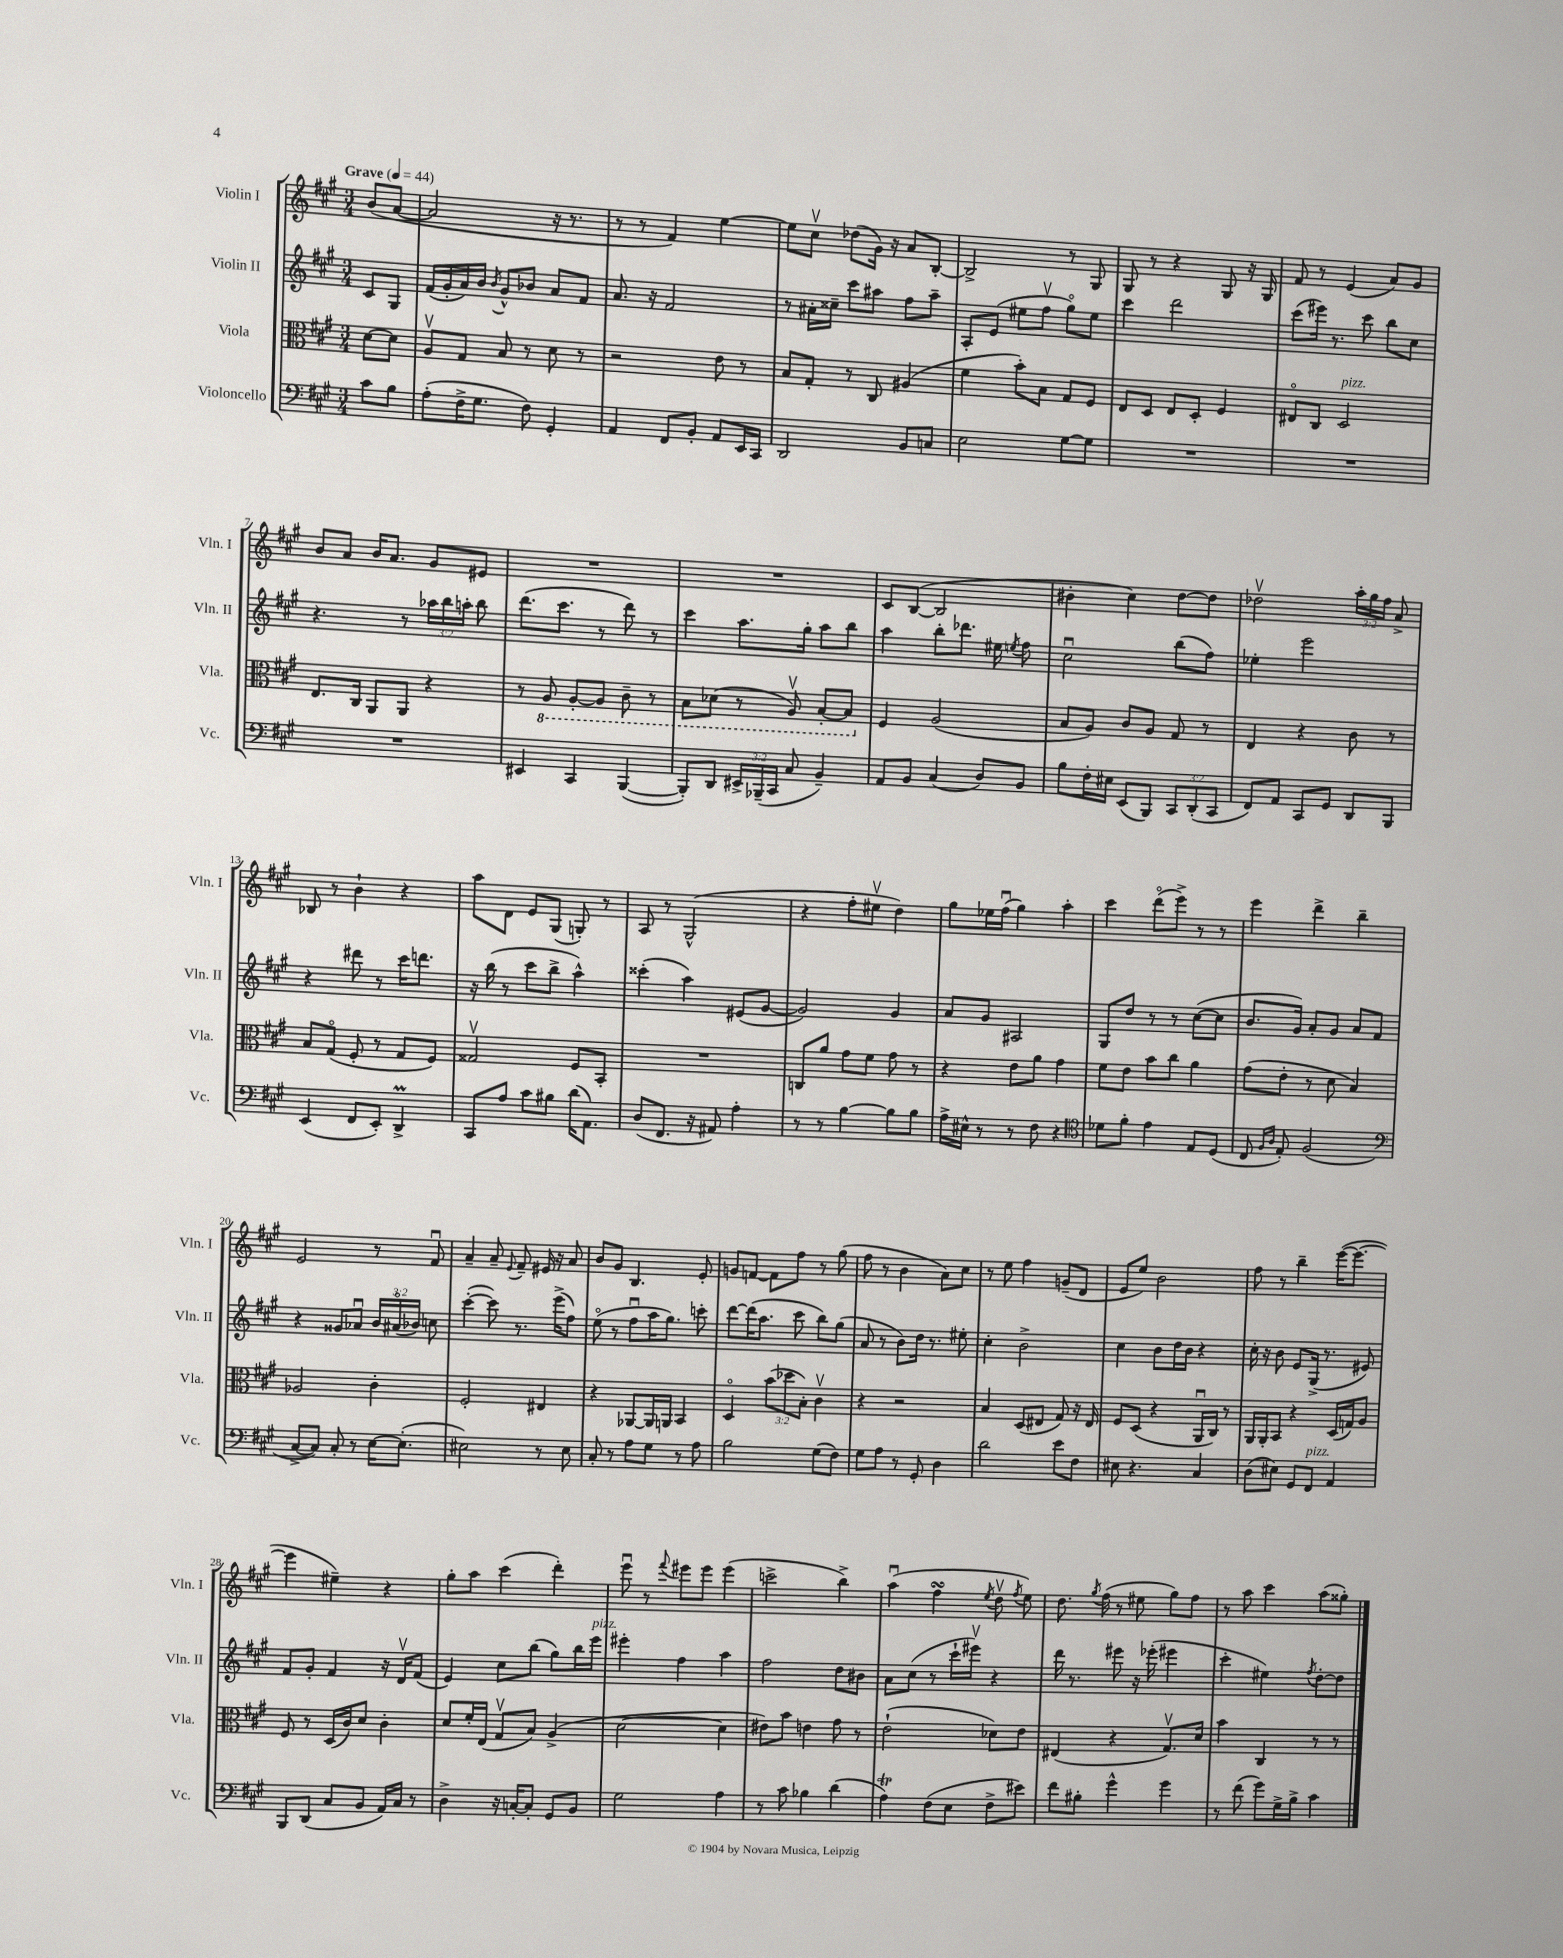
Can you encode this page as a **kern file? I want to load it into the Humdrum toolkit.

**kern	**kern	**kern	**kern
*staff4	*staff3	*staff2	*staff1
*clefF4	*clefC3	*clefG2	*clefG2
*k[f#c#g#]	*k[f#c#g#]	*k[f#c#g#]	*k[f#c#g#]
*M3/4	*M3/4	*M3/4	*M3/4
*MM44	*MM44	*MM44	*MM44
8c#	[8d	8c#	(8b
8B	8d]	8G#	[8a
=	=	=	=
(8A'	8Av	(16f#	2a]
.	.	16g#'	.
16F#^	8G#	16a)	.
8.G#	.	16b	.
.	.	8qb	.
.	8B	8g#^^	.
8F#)	8r	8b-	.
4GG#'	8d	8a	16r
.	.	.	8.r
.	8r	8f#	.
=	=	=	=
4AA	2r	8.a	8r
.	.	.	8r
.	.	16r	.
8FF#	.	2f#	4f#)
8BB'	.	.	.
8AA	8e	.	[4ee
16EE	8r	.	.
16CC#	.	.	.
=	=	=	=
2DD	8B	8r	8ee]
.	8G#'	16a#'	8cc#v
.	.	16cc##~	.
.	8r	8ccc#	(8dd-
.	8C#	8aa#	16g#)
.	.	.	16r
8BB	(4A#	8ff#	8a
8C	.	8aa#~	[8B'
=	=	=	=
2E	4f#	8A'	2B^]
.	.	(8e	.
.	8b')	8ee#	.
.	8B	8ff#v	.
[8G#	8G#	8gg#o)	8r
8G#]	8F#	8ee#	8G#
=	=	=	=
2.r	8E	4ccc#	8G#
.	8D	.	8r
.	8E	2ddd	4r
.	8D'	.	.
.	4F#	.	8G#
.	.	.	16r
.	.	.	16G#
=	=	=	=
2.r	8E#o	(8ccc#	8f#
.	8C#	16eee#)	8r
.	.	8.r	.
.	2D	.	(4e
.	.	8ccc#	.
.	.	8bb	8a)
.	.	8cc#	8g#
=	=	=	=
2.r	8.E	4.r	8b
.	.	.	8a
.	16C#	.	.
.	8AA	.	16b
.	.	.	8.a
.	8AA	8r	.
.	4r	24aa-	8g#
.	.	24bb	.
.	.	24aa'	.
.	.	8bb	8e#
=	=	=	=
4EE#	8r	(8.ddd	2.r
.	8AA	.	.
.	.	8.ccc#	.
4CC#	[8AA'	.	.
.	8AA]	8r	.
([4BBB	8C#~	8ddd)	.
.	8r	8r	.
=	=	=	=
8BBB'])	8BB	4ccc#	2.r
8DD	(8D-	.	.
24EE#^	8r	8.aa	.
(24BBB-~	.	.	.
24CC#	.	.	.
8C#	8AAv)	.	.
.	.	16gg#'	.
4BB~)	[8BB'	8aa	.
.	8BB]	8bb	.
=	=	=	=
8AA	4F#	4aa	8c#
8BB	.	.	([8B
(4C#	(2A	8bb'	2B]
.	.	8.ddd-	.
8D)	.	.	.
.	.	16ee#	.
.	.	8qee	.
8BB	.	8ff#	.
=	=	=	=
8B	8B	2cc#u	4b#'
16F#'	8A)	.	.
16E#	.	.	.
(8EE	8c#	.	4cc#)
8BBB)	8A	.	.
12CC#	8G#	(8bb	[8dd
(12DD'	.	.	.
.	8r	8ff#)	8dd]
12CC#	.	.	.
=	=	=	=
8FF#)	4E	4ee-'	2dd-v
8AA	.	.	.
8CC#	4r	2eee	.
8GG#	.	.	.
8DD	8c#	.	24aa'
.	.	.	24gg#
.	.	.	24ff#
8BBB	8r	.	8a^
=	=	=	=
(4EE	8B	4r	8B-
.	(8G#o	.	8r
8FF#	8F#'	8ddd#	4b`
8EE')	8r	8r	.
4DD^	8G#	16ccc#	4r
.	.	8.ddd	.
.	8F#)	.	.
=	=	=	=
8CC#	2G##v	16r	8aa
.	.	(16bb	.
8A	.	8r	8d
8c#	.	8ccc#	8e
8B#	.	8bb^	(8G#
(16d	8F#	4aa^^)	8G')
8.AA)	.	.	.
.	8BB'	.	8r
=	=	=	=
(8D	2.r	(4ccc##'	8A
8.FF#	.	.	8r
.	.	4aa)	(2G#^^
16r	.	.	.
8AA#)	.	.	.
4A'	.	(8e#	.
.	.	[8g#	.
=	=	=	=
8r	8C	2g#])	4r
8r	8a	.	.
[4B	8g#	.	8ff#'
.	8f#	.	8ee#v
8B]	8g#	4g#	4dd)
8B	8r	.	.
=	=	=	=
16A^	4r	8a	8gg#
16E#^^	.	.	.
8r	.	8g#	16ee-
.	.	.	(16ff#u
8r	8e	2A#	4gg#)
8F#	8a	.	.
4r	4g#	.	4aa'
=	=	=	=
*clefC4	*	*	*
8d-	8f#	8G#	4ccc#
8f#'	8e	8dd	.
4e	8b	8r	(8dddo
.	8cc#	8r	8eee^)
8E	4a	([8cc#	8r
(8D	.	8cc#]	8r
=	=	=	=
8C#	(8g#	8.b	4eee
16qqF#	.	.	.
16qqA	.	.	.
8E')	8e'	.	.
.	.	16g#)	.
(2F#	8r	8a'	4ddd^
.	8d	8g#	.
.	4B)	8a	4bb~
.	.	8f#	.
=	=	=	=
*clefF4	*	*	*
[8C#^	2A-	4r	2e
8C#])	.	.	.
8C#'	.	8g##	.
8r	.	8a-u	.
[16E	4c#'	24b	8r
.	.	(24a#o	.
(8.E']	.	.	.
.	.	24b-)	.
.	.	8cc	8f#u
=	=	=	=
2E#)	2F#'	([4ccc#'	4a~
.	.	8ccc#])	8a~
.	.	.	8qqe
.	.	8.r	8f#~
8r	4E#	.	16e#
.	.	(16eee^	16r
8E#	.	8ff#)	8a
=	=	=	=
8C#'	4r	(8eeo	8b
8r	.	8r	8g#
8A	[8AA-	8ff#u	4.B
8G#	16AA-]	16aa	.
.	16AA	8.gg#)	.
8r	4BB	.	.
8A	.	8ccc'	8e'
=	=	=	=
2B	4Do	[8ddd	8g
.	.	(16ddd]	[8f
.	.	8.aa	.
.	(12b	.	8f]
.	12dd-	.	.
.	.	8ccc#	8ff#
.	12B')	.	.
(8G#	4c#v	8bb)	8r
8F#)	.	(8gg#	(8gg#
=	=	=	=
8G#	4r	8a	8ff#
8A	.	8r	8r
8r	2r	8b)	4b
8GG#'	.	16dd	.
.	.	8.r	.
4D	.	.	8a)
.	.	8ee#'	8cc#
=	=	=	=
2d	4B	4cc#'	8r
.	.	.	8ee
.	(8D	2b^	4ff#
.	8E#	.	.
8e	8G#)	.	(8g~
8F#	16r	.	8d
.	16E#	.	.
=	=	=	=
8E#	8F#	4cc#	8e
4.r	(8D	.	8ee)
.	4r	8b	2b
.	.	16dd	.
.	.	16b	.
4C#	16AAu	4r	.
.	16C#)	.	.
.	8r	.	.
=	=	=	=
(8D	16AA	16cc#'	8ff#
.	16AA'	16r	.
8E#)	8BB	8b	8r
8GG#	4r	8e	4bb~
8FF#	.	(16G#^	.
.	.	8.r	.
4AA	(16D	.	([16eee
.	16G)	.	8.eee_
.	8A	8e#)	.
=	=	=	=
8BBB	8F#	8f#	4eee]
(8DD	8r	8g#'	.
8C#	(16D	4f#	4ee#~)
.	16c#)	.	.
8BB	8d	.	.
16AA)	4c#'	16r	4r
16C#	.	16dv	.
8r	.	(8f#	.
=	=	=	=
4D^	8d	4e)	8gg#'
.	16f#'	.	8aa
.	(16E	.	.
16r	8G#v	8cc#	(4ccc#
[16C'	.	.	.
8C']	8B)	(8bb	.
8GG#	(4A^	8gg#)	4ddd')
8BB	.	16bb	.
.	.	16eee	.
=	=	=	=
2G#	[2d	4eee#'	8eeeu
.	.	.	8r
.	.	.	8qqfff#
.	.	4ff#	8eee#
.	.	.	8eee#
4A	4d]	4aa	(4eee#
=	=	=	=
8r	8e#)	2ff#	2ccc^
8c#	8b	.	.
4B-	4e	.	.
(4d	8g#	8dd	4bb^)
.	8r	8b#	.
=	=	=	=
4A)	(2e`	8a	(4aau
.	.	(8cc#	.
(8F#	.	8r	4ff#
8E	.	16ccc#`	.
.	.	16eee#v)	.
.	.	.	8qee
8F#^	8d-)	4r	8ddv
.	.	.	8qff#
8e#)	8e	.	8ee)
=	=	=	=
8f#	(4E#	16ddd	8.dd
.	.	8.r	.
8B#'	.	.	.
.	.	.	8qgg#
.	.	.	(16ff#
4g#^^	4r	8eee#	8r
.	.	16r	8ee#
.	.	(16eee-'	.
4g#	8.G#v)	4eee#	8gg#)
.	.	.	8ff#
.	16d	.	.
=	=	=	=
8r	4b	4ccc#'	8r
(8f#	.	.	8aa
8g#)	4C#	4ee#)	4ccc#
16G#^	.	.	.
16B^	.	.	.
.	.	8qff#	.
4c#	8r	[8dd'	(8aa
.	8r	8dd]	8gg##')
==	==	==	==
*-	*-	*-	*-
